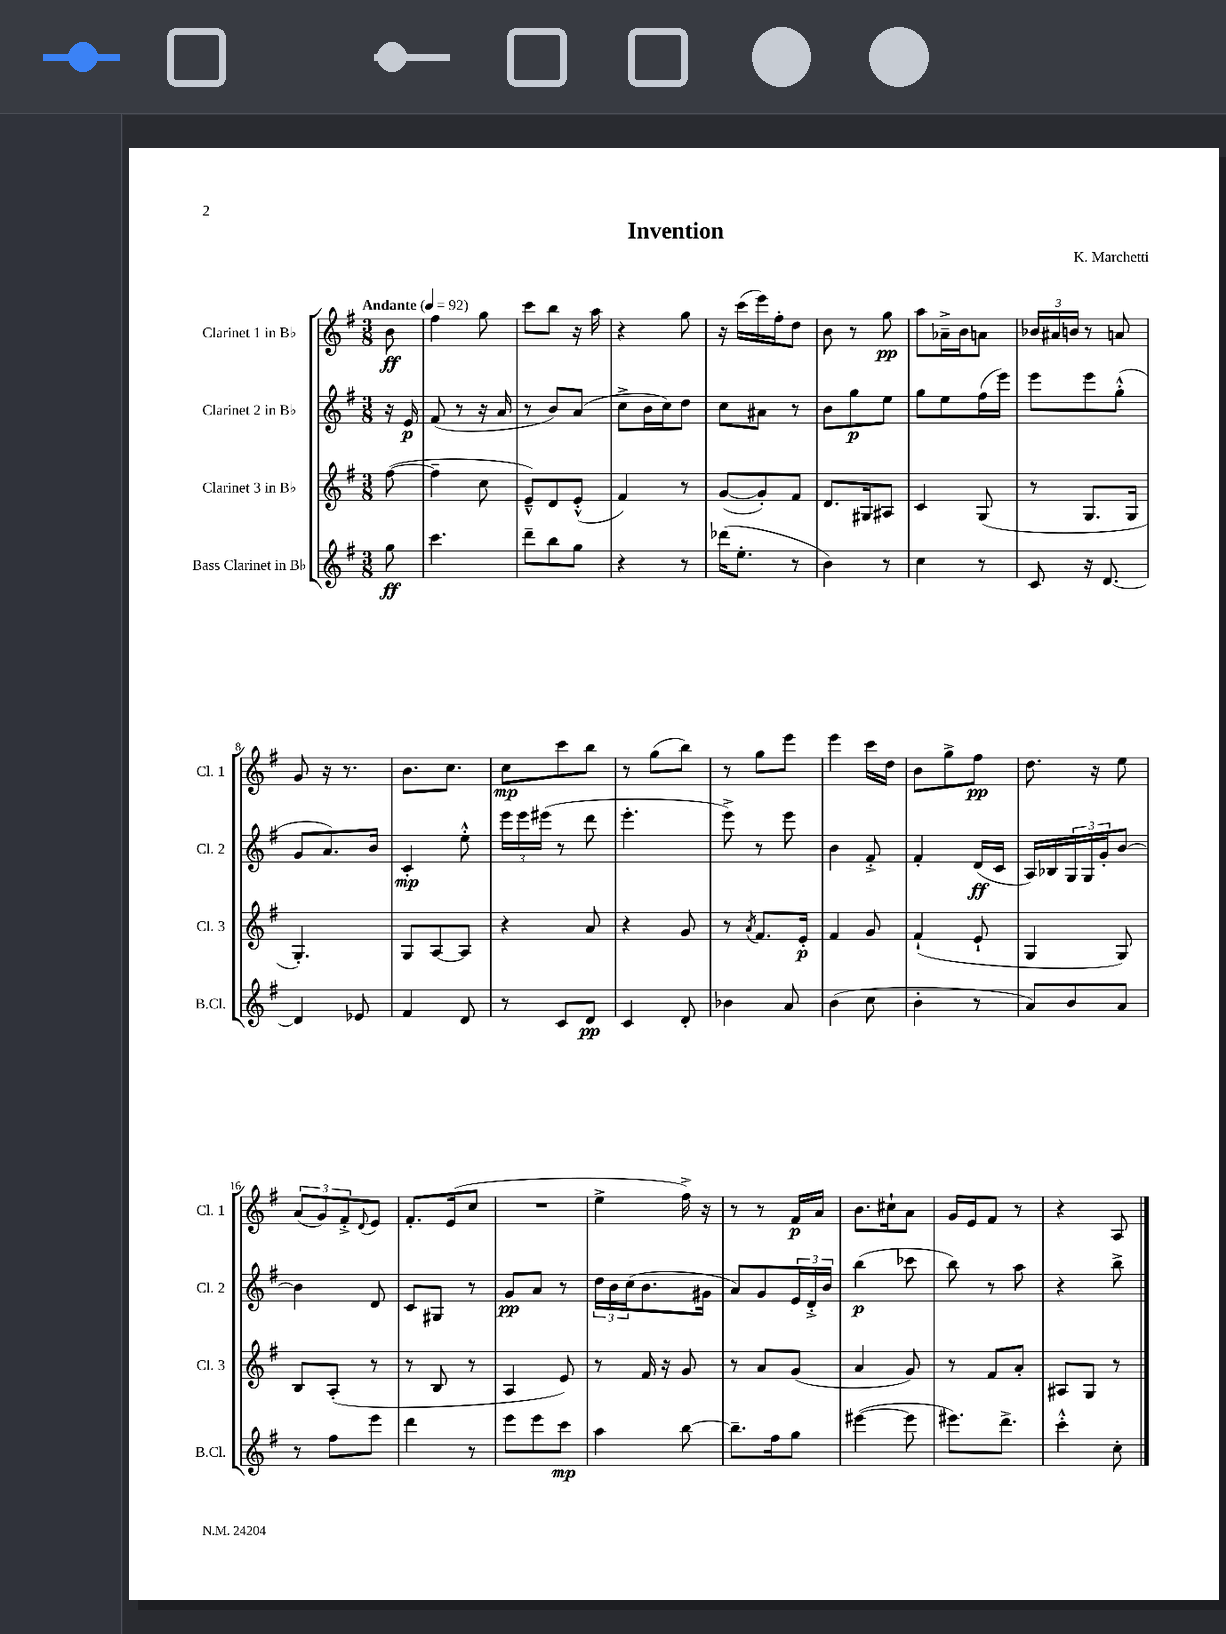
\header { title = "Invention" composer = "K. Marchetti" }
<<
\new StaffGroup <<
\new Staff = "s0" \with { instrumentName = "Clarinet 1 in Bb" shortInstrumentName = "Cl. 1" } {
    \clef treble \key g \major \numericTimeSignature \time 3/8 \partial 8 \tempo "Andante" 4 = 92
    b'8\ff |
    fis''4 g''8 |
    c'''8 b''8 r16 a''16 |
    r4 g''8 |
    r16 c'''16( e'''16) fis''16-. d''8 |
    b'8 r8 g''8\pp |
    a''8 aes'16---> b'16 a'8 |
    \tuplet 3/2 { bes'16 ais'16 b'16 } r8 a'8 |
    g'8 r16 r8. |
    b'8. c''8. |
    c''8\mp c'''8 b''8 |
    r8 g''8( b''8) |
    r8 g''8 e'''8 |
    e'''4 c'''16 d''16 |
    b'8 g''8-> fis''8\pp |
    d''8. r16 e''8 |
    \tuplet 3/2 { a'8( g'8) fis'8-.-> } \appoggiatura { d'8 } e'8 |
    fis'8.-. e'16( c''8 |
    R4. |
    e''4-> fis''16->) r16 |
    r8 r8 fis'16\p a'16 |
    b'8. cis''16-! a'8 |
    g'16 e'16 fis'8 r8 |
    r4 a8 \bar "|." |
}
\new Staff = "s1" \with { instrumentName = "Clarinet 2 in Bb" shortInstrumentName = "Cl. 2" } {
    \clef treble \key g \major \numericTimeSignature \time 3/8 \partial 8
    r16 e'16\p |
    fis'8( r8 r16 a'16 |
    r8 b'8) a'8( |
    c''8-> b'16 c''16) d''8 |
    c''8 ais'8 r8 |
    b'8 g''8\p e''8 |
    g''8 e''8 fis''16( e'''16) |
    e'''8 e'''8 g''8-.-^( |
    g'8 a'8.) b'16 |
    c'4-.\mp e''8-.-^ |
    \tuplet 3/2 { e'''16 e'''16 eis'''16( } r8 d'''8 |
    e'''4.-. |
    e'''8->) r8 e'''8 |
    b'4 fis'8-.-> |
    fis'4-. d'16\ff( c'16 |
    a16) bes16 \tuplet 3/2 { g16 g16 g'16-. } b'8~ |
    b'4 d'8 |
    c'8 gis8 r8 |
    g'8\pp a'8 r8 |
    \tuplet 3/2 { d''16 b'16 c''16( } b'8. gis'16 |
    a'8) g'8 \tuplet 3/2 { e'16 d'16-.-> b'16 } |
    b''4\p( ces'''8 |
    b''8) r8 a''8 |
    r4 b''8-> \bar "|." |
}
\new Staff = "s2" \with { instrumentName = "Clarinet 3 in Bb" shortInstrumentName = "Cl. 3" } {
    \clef treble \key g \major \numericTimeSignature \time 3/8 \partial 8
    fis''8~( |
    fis''4-- c''8 |
    e'8---^) d'8 e'8-.-^( |
    fis'4) r8 |
    g'8~( g'8-.) fis'8 |
    d'8. gis16 ais8 |
    c'4 g8( |
    r8 g8. g16 |
    g4.-.) |
    g8 a8~ a8 |
    r4 a'8 |
    r4 g'8 |
    r8 \acciaccatura { a'8 } fis'8. e'16-.\p |
    fis'4 g'8 |
    fis'4-!( e'8-! |
    g4 g8) |
    b8 a8-.( r8 |
    r8 b8 r8 |
    a4 e'8) |
    r8 fis'16 r16 g'8 |
    r8 a'8 g'8( |
    a'4 g'8) |
    r8 fis'8 a'8-. |
    ais8 g8 r8 \bar "|." |
}
\new Staff = "s3" \with { instrumentName = "Bass Clarinet in Bb" shortInstrumentName = "B.Cl." } {
    \clef treble \key g \major \numericTimeSignature \time 3/8 \partial 8
    g''8\ff |
    c'''4. |
    d'''8-- b''8 g''8 |
    r4 r8 |
    des'''16( e''8.-. r8 |
    b'4) r8 |
    c''4 r8 |
    c'8 r16 d'8.~ |
    d'4 ees'8 |
    fis'4 d'8 |
    r8 c'8 d'8\pp |
    c'4 d'8-. |
    bes'4 a'8 |
    b'4( c''8 |
    b'4-. r8 |
    a'8) b'8 a'8 |
    r8 fis''8 e'''8 |
    d'''4 r8 |
    e'''8 e'''8 c'''8\mp |
    a''4 b''8~ |
    b''8.-- fis''16 g''8 |
    eis'''4~( eis'''8 |
    eis'''8.) d'''8.-> |
    c'''4-.-^ c''8-. \bar "|." |
}
>>
>>
